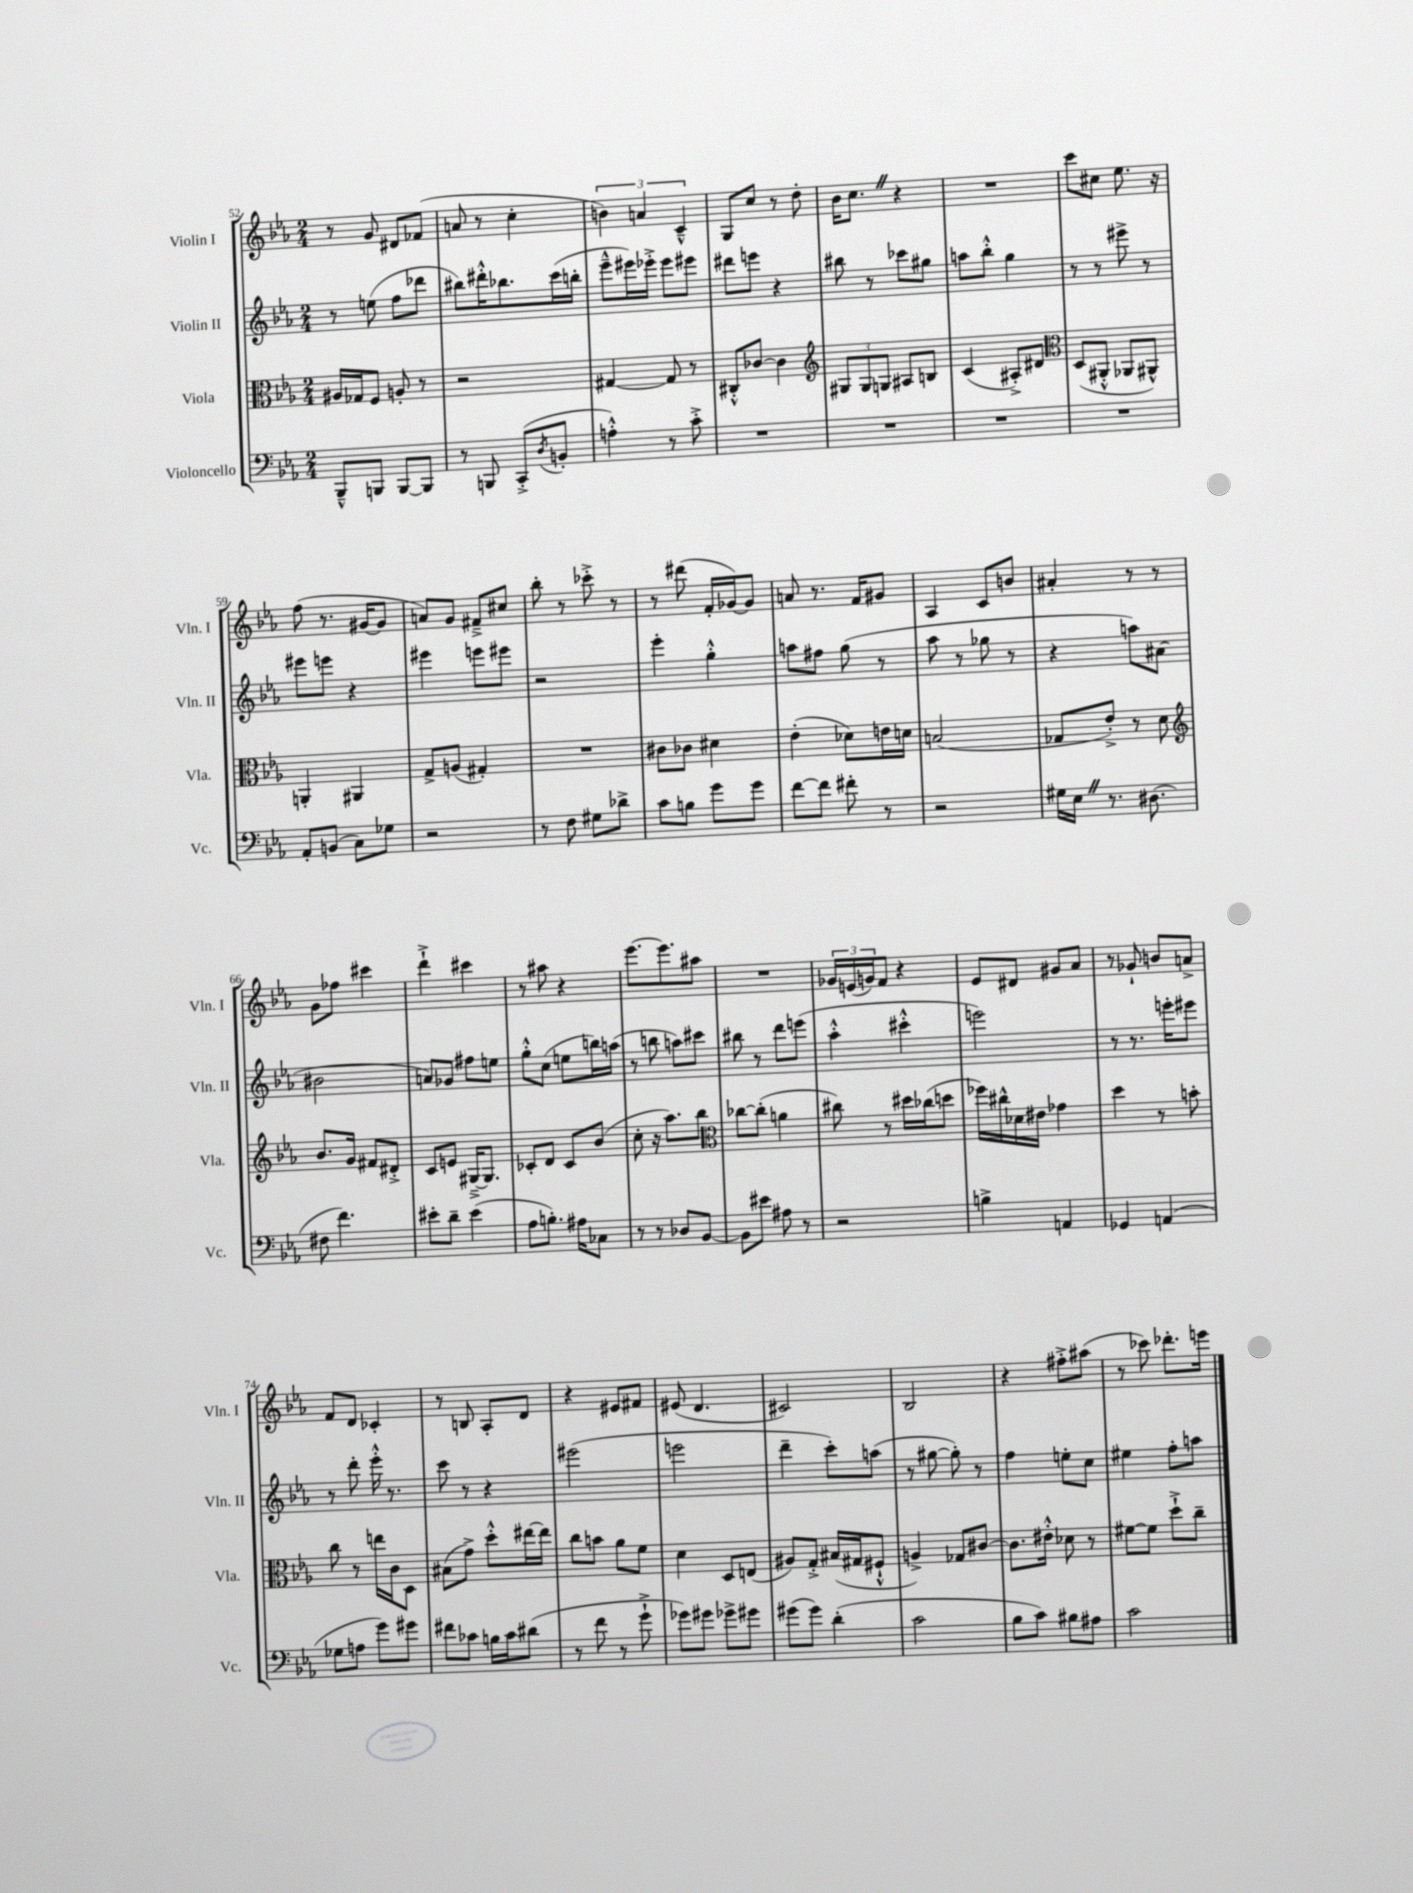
<<
\new StaffGroup <<
\new Staff = "s0" \with { instrumentName = "Violin I" shortInstrumentName = "Vln. I" } {
    \clef treble \key ees \major \numericTimeSignature \time 2/4
    r8 g'8 dis'8 fes'8( |
    a'8 r8 c''4-. |
    \tuplet 3/2 { b'4) a'4 c'4---^ } |
    g8 c''8 r8 d''8-. |
    bes'16 c''8. \once \override BreathingSign.text = \markup { \musicglyph "scripts.caesura.straight" } \breathe r4 |
    R2 |
    c'''8 cis''8 ees''8. r16 |
    f''8( r8. gis'16~ gis'8 |
    a'8) g'8 fis'8---> cis''8 |
    bes''8-. r8 ces'''8-.-> r8 |
    r8 dis'''8( f'16-. ges'16~) ges'8 |
    a'8 r8. f'16 gis'8 |
    aes4 c'8 b'8 |
    ais'4-. r8 r8 |
    g'8 fes''8 cis'''4 |
    d'''4-!-> cis'''4 |
    r8 ais''8 r4 |
    ees'''8.~ ees'''8. ais''8 |
    R2 |
    \tuplet 3/2 { ges'16 e'16( g'16) } f'8 r4 |
    ees'8 dis'8 gis'8 aes'8 |
    r8 ges'8-! b'8 a'8-> |
    f'8 d'8 ces'4-. |
    r8 b8 aes8-. d'8 |
    r4 eis'8 fis'8 |
    eis'8( d'4. |
    cis'2) |
    bes2 |
    r4 fis''8-.-> ais''8( |
    r8 ces'''8) des'''8.-. e'''16 \bar "|." |
}
\new Staff = "s1" \with { instrumentName = "Violin II" shortInstrumentName = "Vln. II" } {
    \clef treble \key ees \major \numericTimeSignature \time 2/4
    r8 e''8( f''8 des'''8 |
    bis''8) dis'''16-.-^ bes''8. c'''16( b''16-. |
    ees'''8---^ eis'''16) ees'''16-.-> ees'''8 eis'''8 |
    dis'''8 e'''8 r4 |
    bis''8 r8 ces'''8 gis''8 |
    a''8 bes''8-.-^ g''4 |
    r8 r8 eis'''8-> r8 |
    eis'''8 e'''8 r4 |
    eis'''4 e'''8 eis'''8 |
    r2 |
    ees'''4-. g''4-.-^ |
    a''8 fis''8 g''8( r8 |
    aes''8 r8 ges''8 r8 |
    r4 a''8) ais'8( |
    bis'2 |
    a'8) ges'8 fis''8 e''8 |
    g''8-.-^ c''8( e''8 b''16) a''16( |
    r8 b''8 a''8) cis'''8 |
    bis''8 r8 d'''8 e'''8( |
    aes''4-.-^ cis'''4-.-^ |
    e'''2) |
    r8 r8. e'''16-. eis'''8 |
    r8 d'''8-. ees'''16-.-^ r8. |
    c'''8 r8 r4 |
    eis'''2( |
    e'''2 |
    d'''4-- c'''8-.) a''8( |
    r8 gis''8~ gis''8-.) r8 |
    f''4 e''8-. c''8 |
    eis''4 f''8-. a''8 \bar "|." |
}
\new Staff = "s2" \with { instrumentName = "Viola" shortInstrumentName = "Vla." } {
    \clef alto \key ees \major \numericTimeSignature \time 2/4
    ais16 ges16 f8 a8-. r8 |
    r2 |
    gis4~ gis8 r8 |
    cis8-.-^ ces'8~ ces'4 |
    \clef treble \tuplet 3/2 { gis8 gis8 g8 } ais8 b8 |
    c'4( ais8-.->) dis'8 |
    \clef alto d8( ais,8-.-^ aes,8 ais,8-^) |
    a,4-. ais,4 |
    g8-> a8( gis4-.) |
    R2 |
    cis'8 ces'8 dis'4 |
    ees'4-.( des'8) e'16 d'16 |
    b2( |
    ges8 ees'8-.->) r8 d'8 |
    \clef treble bes'8. g'16 fis'8 dis'8-.-> |
    c'8 e'8 gis16~---> gis8. |
    ces'8-. d'8 ces'8 bes'8( |
    c''8-. r16 aes''8.) bes''8 |
    \clef alto ces''8~ ces''8-.( a'4 |
    cis''8) r8 dis''16 ces''16( d''8 |
    fes''16) cis''16-^ des'16 eis'16 ges'4 |
    d''4 r8 b'8-. |
    c''8 r8 e''16 c'16 d8 |
    bis8( g'8->) d''8-.-^ eis''16~ eis''16 |
    c''8 b'8 aes'8 f'8 |
    d'4 d8 e8( |
    ais8) g8-.-> bis16( gis16 fis8-!-^ |
    a4->) ges8 cis'8~ |
    cis'8. eis'16-.-^ des'8 r8 |
    fis'8~ fis'8 d''8-!-> c''8-- \bar "|." |
}
\new Staff = "s3" \with { instrumentName = "Violoncello" shortInstrumentName = "Vc." } {
    \clef bass \key ees \major \numericTimeSignature \time 2/4
    bes,,8---^ b,,8 b,,8~ b,,8 |
    r8 b,,8 c,8-.->( \acciaccatura { d8 } b,8-. |
    a4-.-^) r8 c'8-.-> |
    R2 |
    R2 |
    R2 |
    R2 |
    aes,8-. b,8( c8) ges8 |
    r2 |
    r8 f8 gis8 des'8-> |
    c'8 b8 g'8 g'8 |
    f'8~ f'8 fis'8-. r8 |
    r2 |
    gis16 ees16 \once \override BreathingSign.text = \markup { \musicglyph "scripts.caesura.straight" } \breathe r8. dis8.( |
    fis8 f'4.) |
    eis'8-. d'8-- eis'4( |
    aes8 b8.-.) ais16 ces8 |
    r8 r8 des8 bes,8~ |
    bes,8 eis'8 ais8 r8 |
    r2 |
    b4-> a,4 |
    ges,4 a,4( |
    ges8 a8 g'8) gis'8 |
    fis'8 ces'8 b16 ces'16 dis'8( |
    r8 f'8 r8 g'8-!-> |
    ges'8) gis'8 ges'8-> gis'8 |
    gis'8( gis'8) d'4-.( |
    c'2 |
    bes8 c'8) bis8 ais8 |
    c'2 \bar "|." |
}
>>
>>
\layout { \context { \Score currentBarNumber = #52 } }
